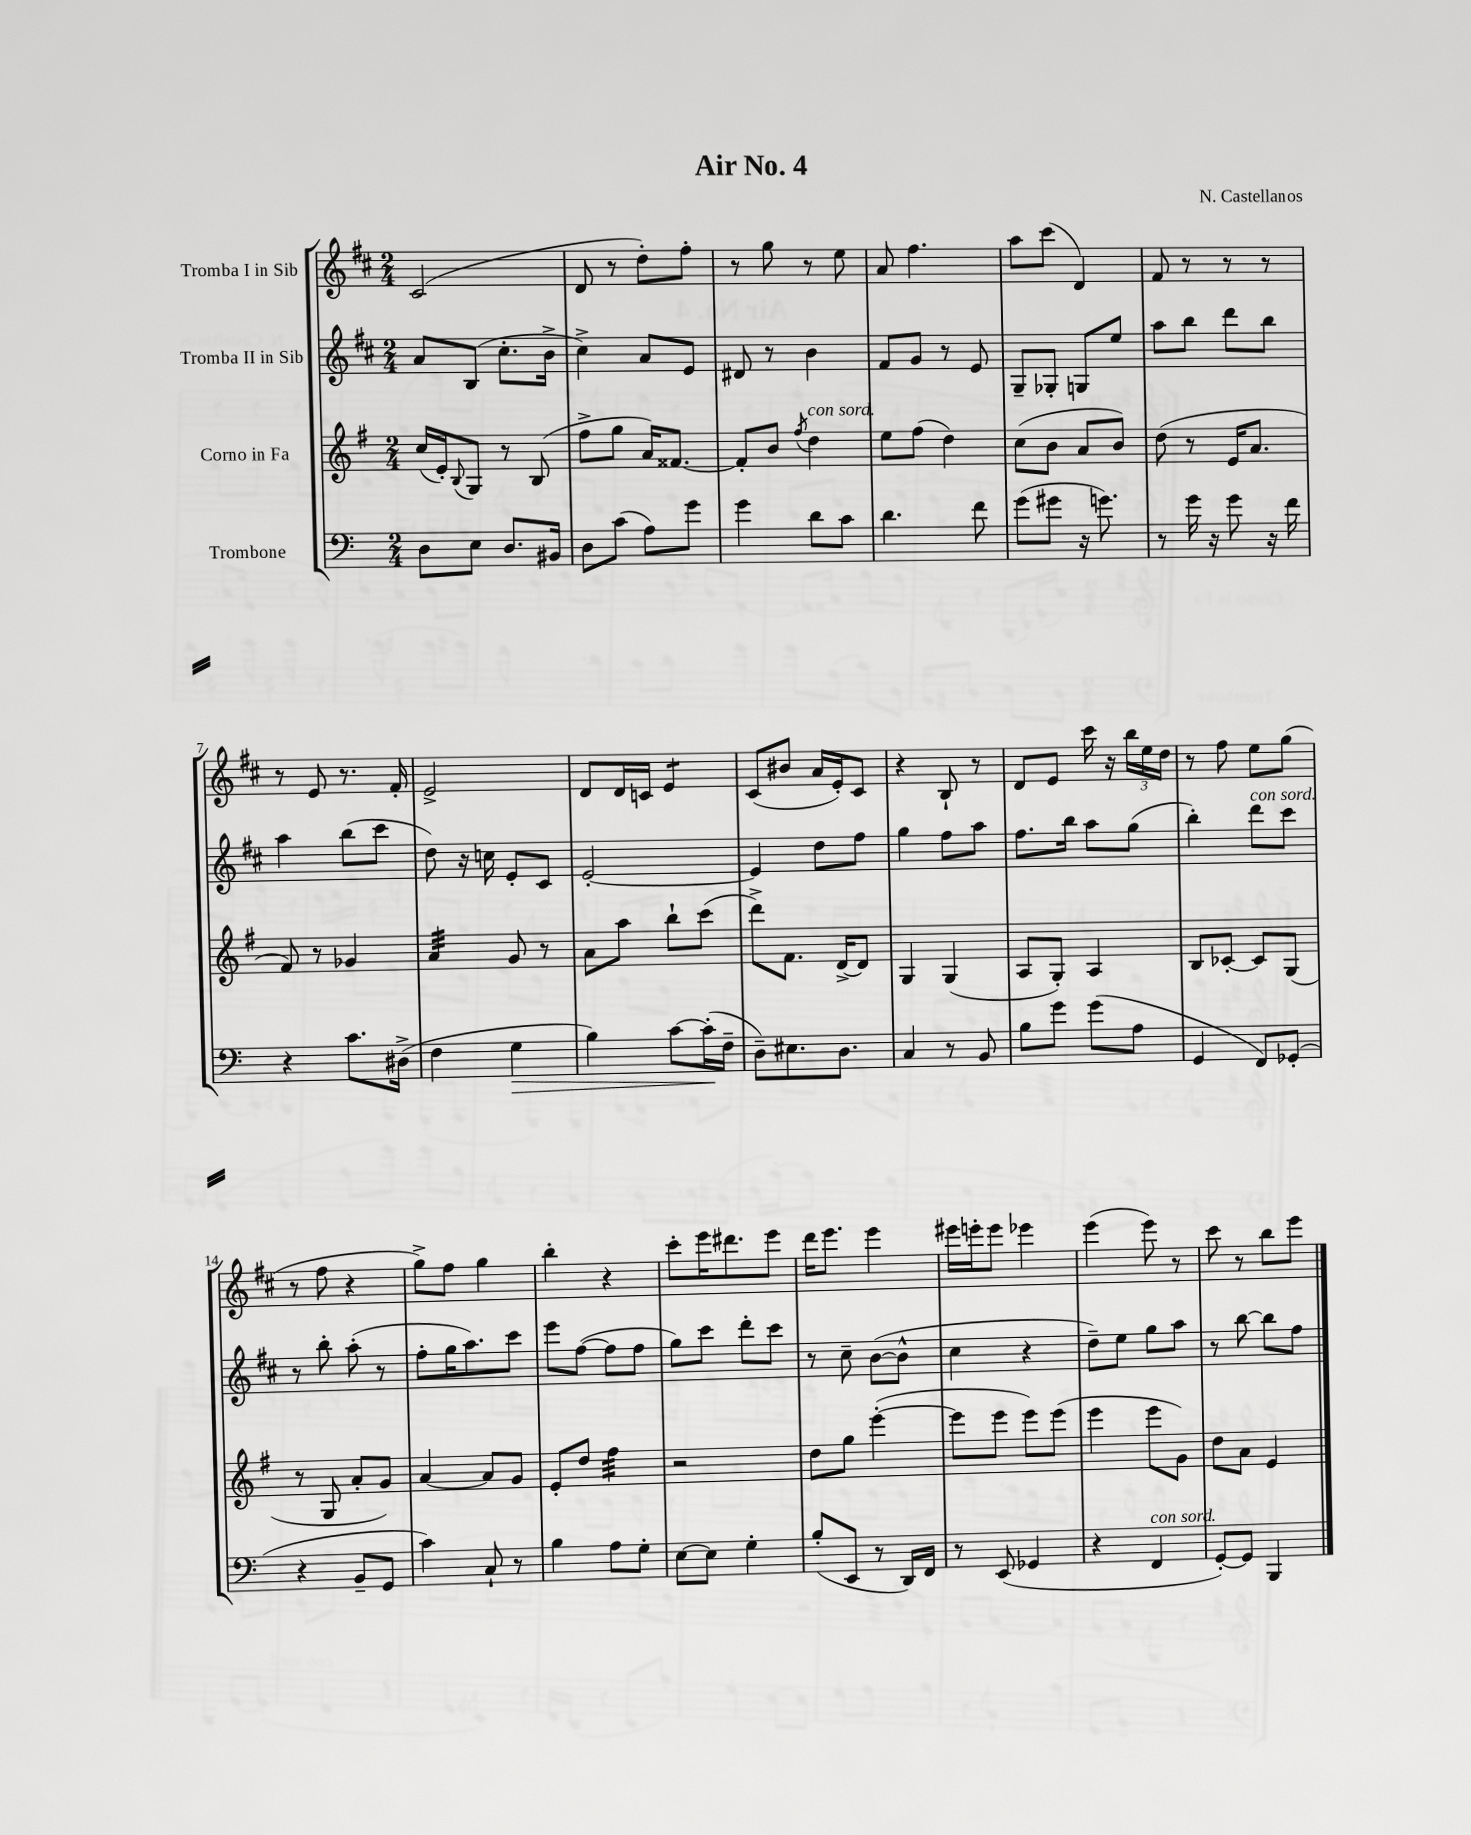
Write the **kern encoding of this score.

**kern	**kern	**kern	**kern
*staff4	*staff3	*staff2	*staff1
*clefF4	*clefG2	*clefG2	*clefG2
*k[]	*k[f#]	*k[f#c#]	*k[f#c#]
*M2/4	*M2/4	*M2/4	*M2/4
8D	(16cc	8a	(2c#
.	16e')	.	.
.	8qqB	.	.
8E	8G	(8B	.
8.D	8r	8.cc#'	.
.	(8B	.	.
16BB#	.	16b^	.
=	=	=	=
8D	8ff#^	4cc#^)	8d
(8c	8gg	.	8r
8A)	16a)	8a	8dd')
.	[8.f##	.	.
8g	.	8e	8ff#'
=	=	=	=
4g	8f##']	8d#	8r
.	8b	8r	8gg
.	8qff#	.	.
8d	4dd	4b	8r
8c	.	.	8ee
=	=	=	=
4.d	8ee	8f#	8a
.	(8ff#	8g	4.ff#
.	4dd)	8r	.
8f	.	8e	.
=	=	=	=
(8g	(8cc	8G~	8aa
8g#	8b	8G-'	(8ccc#
16r	8a	8G	4d)
8.g)	.	.	.
.	8b)	8ee	.
=	=	=	=
8r	(8dd	8aa	8f#
16g	8r	8bb	8r
16r	.	.	.
8g	16e	8ddd	8r
.	8.a	.	.
16r	.	8bb	8r
16f	.	.	.
=	=	=	=
4r	8f#)	4aa	8r
.	8r	.	8e
8.c	4g-	(8bb	8.r
.	.	8ccc#	.
(16D#^	.	.	16f#'
=	=	=	=
4F	4a	8dd)	2e^
.	.	16r	.
.	.	16cc	.
4G	8g	8e'	.
.	8r	8c#	.
=	=	=	=
4B)	8a	[2e'	8d
.	8aa	.	16d
.	.	.	16c
[8c	8bb`	.	4e
(16c']	(8ccc	.	.
16F~	.	.	.
=	=	=	=
8D~)	8ddd^)	4e]	(8c#
8.E#	8.f#	.	8b#
.	.	8dd	16a
8.D	[16d^	.	16e')
.	8d]	8ff#	8c#
=	=	=	=
4C	4G	4gg	4r
8r	(4G	8ff#	8B`
8BB	.	8aa	8r
=	=	=	=
8B	8A	8.ff#	8d
8g	8G')	.	8e
.	.	16bb	.
(8g	4A	8aa	16ccc#
.	.	.	16r
8A	.	(8gg	24bb
.	.	.	24ee
.	.	.	24dd
=	=	=	=
4GG	8B	4bb')	8r
.	[8c-'	.	8ff#
8FF)	8c-]	8ddd	8ee
(8GG-'	(8G	8ccc#	(8gg
=	=	=	=
4r	8r	8r	8r
.	8G	8bb'	8ff#
8BB~	8a'	(8aa'	4r
8GG	8g)	8r	.
=	=	=	=
4c)	[4a	8ff#'	8gg^)
.	.	16gg	8ff#
.	.	8.aa)	.
8C`	8a]	.	4gg
8r	8g	8ccc#	.
=	=	=	=
4B	8e'	8eee	4bb'
.	8dd	([8ff#	.
8A	4ff#	8ff#]	4r
8G'	.	8ff#	.
=	=	=	=
[8E	2r	8gg)	8ccc#'
8E]	.	8ccc#	16eee
.	.	.	8.ddd#
4G'	.	8ddd'	.
.	.	8ccc#	8eee
=	=	=	=
(8B'	8dd	8r	16ddd
.	.	.	8.eee
8EE	8gg	8cc#~	.
8r	([4eee'	([8b	4eee
16DD)	.	8b^^]	.
16FF	.	.	.
=	=	=	=
8r	8eee]	4cc#	16eee#
.	.	.	16eee'
(8EE	8eee	.	8eee
4GG-	8eee)	4r	4eee-
.	(8eee	.	.
=	=	=	=
4r	4eee	8dd~)	(4eee
.	.	8ee	.
4FF	8eee	8gg	8eee)
.	8g)	8aa	8r
=	=	=	=
[8GG')	8dd	8r	8ccc#
8GG]	8a	[8bb	8r
4BBB	4e	8bb]	8bb
.	.	8ff#	8eee
==	==	==	==
*-	*-	*-	*-
